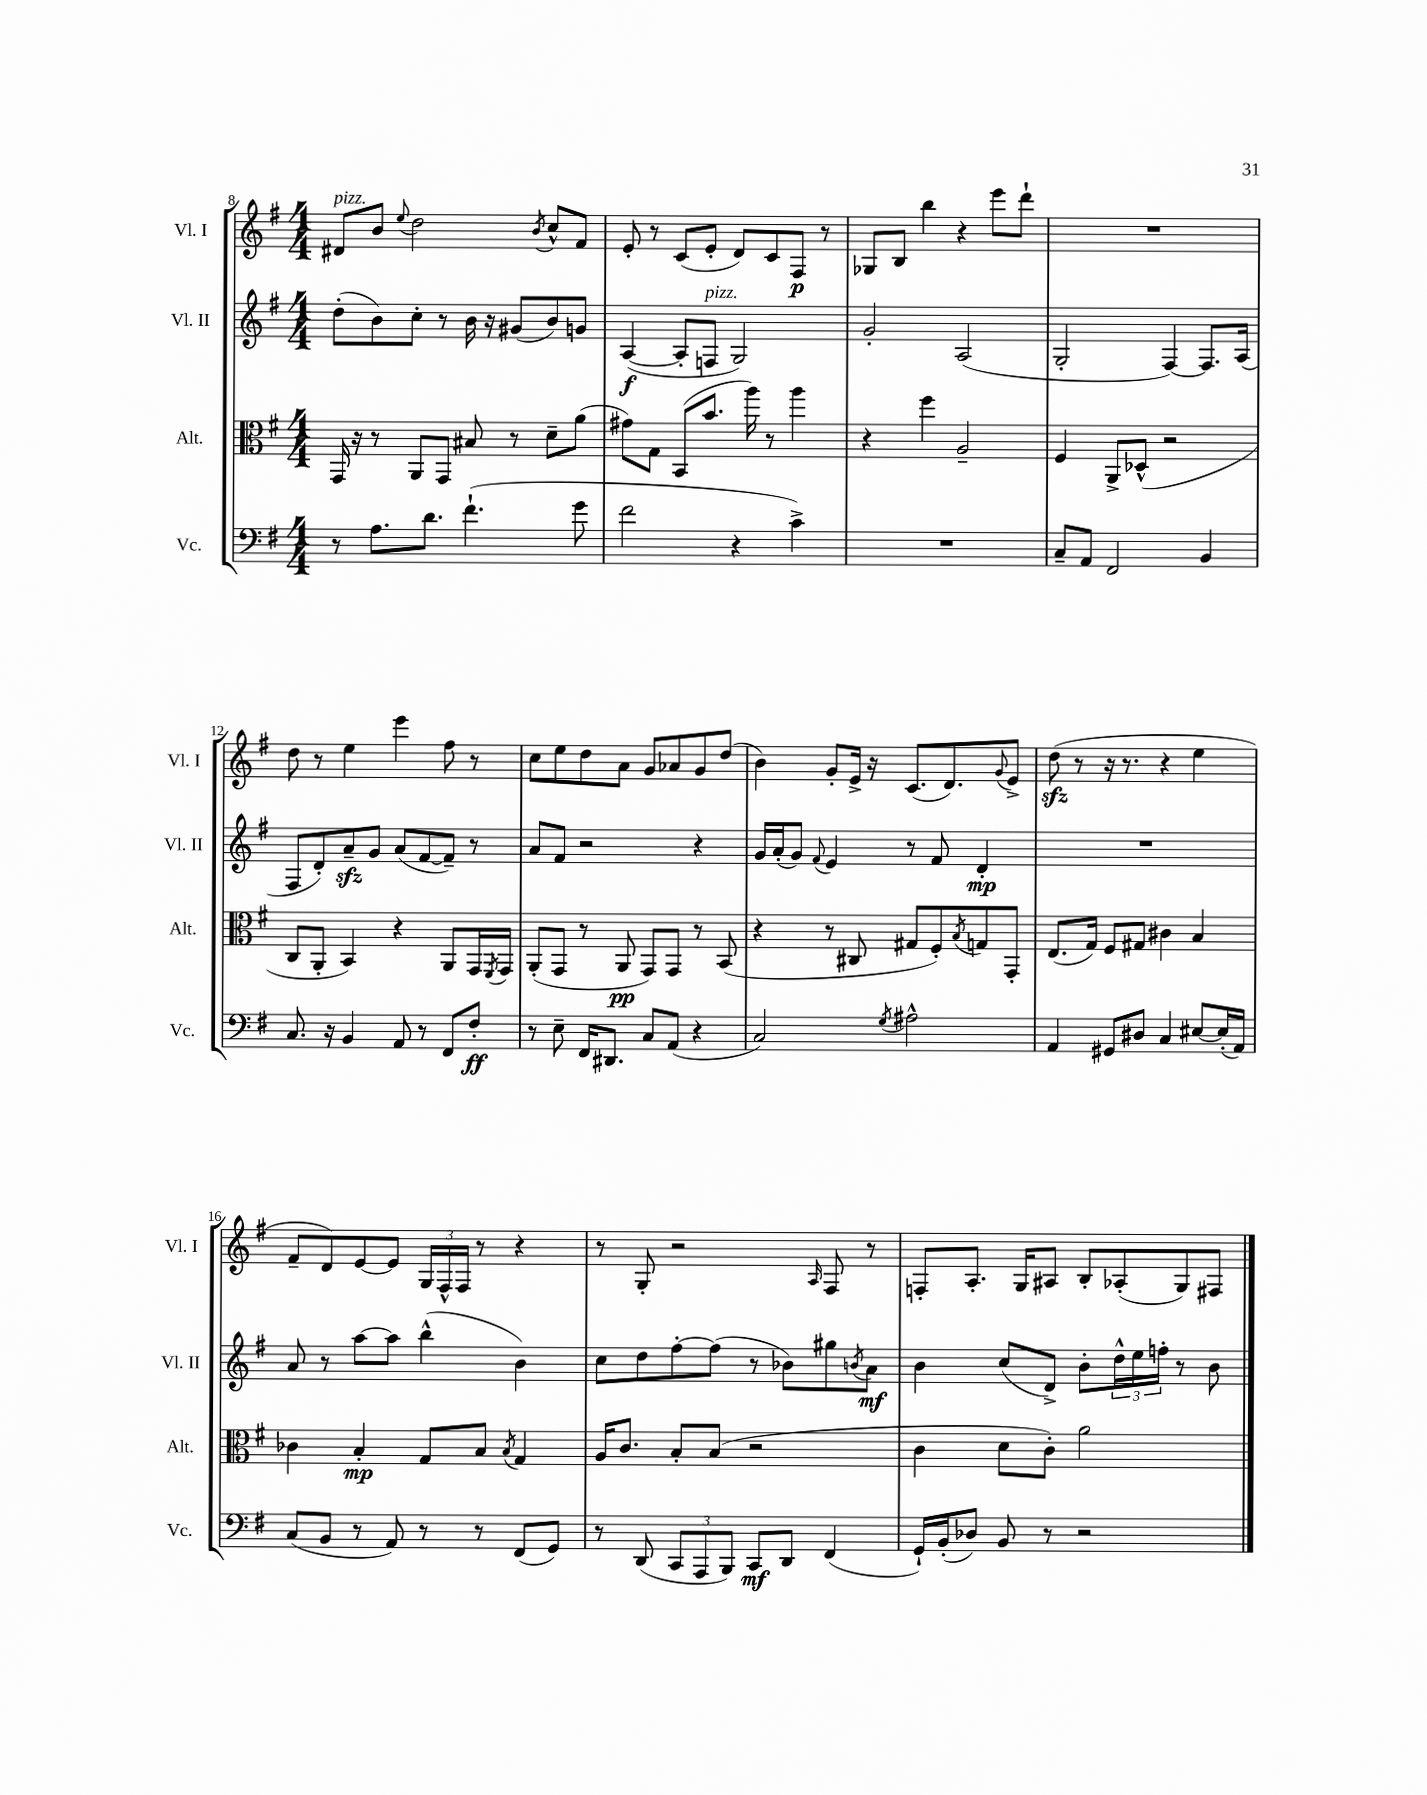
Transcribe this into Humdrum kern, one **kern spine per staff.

**kern	**kern	**kern	**kern
*staff4	*staff3	*staff2	*staff1
*clefF4	*clefC3	*clefG2	*clefG2
*k[f#]	*k[f#]	*k[f#]	*k[f#]
*M4/4	*M4/4	*M4/4	*M4/4
8r	16GG	(8dd'	8d#
.	16r	.	.
8.A	8r	8b)	8b
.	.	.	8qqee
.	8AA	8cc'	2dd
8.d	.	.	.
.	8GG	8r	.
(4.f#`	8B#	16b	.
.	.	16r	.
.	8r	(8g#	.
.	.	.	8qb
.	8d~	8b)	8cc^^
8g	(8a	8g	8f#
=	=	=	=
2f#	8g#)	([4A	8e'
.	8G	.	8r
.	(8BB	8A']	(8c
.	8.b	8F	8e'
4r	.	2G)	8d)
.	16aa)	.	.
.	8r	.	8c
4c^)	4aa	.	8F#
.	.	.	8r
=	=	=	=
1r	4r	2g'	8G-
.	.	.	8B
.	4ff#	.	4bb
.	2A~	(2A	4r
.	.	.	8eee
.	.	.	8ddd`
=	=	=	=
8C~	4F#	2G'	1r
8AA	.	.	.
2FF#	8AA^	.	.
.	(8D-^^	.	.
.	2r	[4F#)	.
4BB	.	8.F#]	.
.	.	(16A	.
=	=	=	=
8.C	8C	8F#	8dd
.	8AA'	8d')	8r
16r	.	.	.
4BB	4BB)	8a~	4ee
.	.	8g	.
8AA	4r	(8a	4eee
8r	.	[8f#	.
8FF#	8AA	8f#~])	8ff#
8F#'	16GG	8r	8r
.	8qFF#	.	.
.	16GG	.	.
=	=	=	=
8r	(8AA'	8a	8cc
8E~	8GG	8f#	8ee
16FF#	8r	2r	8dd
8.DD#	.	.	.
.	8AA	.	8a
8C	8GG)	.	8g
(8AA	8GG	.	8a-
4r	8r	4r	8g
.	(8BB	.	(8dd
=	=	=	=
2C)	4r	16g	4b)
.	.	(16a'	.
.	.	8g)	.
.	.	8qqf#	.
.	8r	4e	8g'
.	8C#	.	16e^
.	.	.	16r
8qG	.	.	.
2A#^^	8G#	8r	(8.c
.	8F#')	8f#	.
.	.	.	8.d)
.	8qB	.	.
.	8G	4d'	.
.	.	.	8qqg
.	8GG'	.	8e^
=	=	=	=
4AA	(8.E	1r	(8dd
.	.	.	8r
.	16G)	.	.
8GG#	8F#	.	16r
.	.	.	8.r
8D#	8G#	.	.
4C	4c#	.	4r
[8E#	4B	.	4ee
(16E#']	.	.	.
16AA)	.	.	.
=	=	=	=
(8C	4c-	8a	8f#~
8BB	.	8r	8d)
8r	4B'	[8aa	[8e
8AA)	.	8aa]	8e]
8r	8G	(4bb^^	24G
.	.	.	24F#^^
.	.	.	24F#
8r	8B	.	8r
.	8qB	.	.
(8FF#	4G	4b)	4r
8GG)	.	.	.
=	=	=	=
8r	16A	8cc	8r
.	8.c	.	.
(8DD	.	8dd	8G'
12CC	8B'	[8ff#'	2r
12AAA	.	.	.
.	(8B	(8ff#]	.
12BBB)	.	.	.
8CC	2r	8r	.
8DD	.	8b-)	.
.	.	.	16qqA
(4FF#	.	8gg#	8F#
.	.	8qb	.
.	.	8a	8r
=	=	=	=
16GG`)	4c	4b	8F'
(16BB'	.	.	.
8D-)	.	.	8.A'
8BB	8d	(8cc	.
.	.	.	16G
8r	8c')	8d^)	8A#
2r	2a	8b'	8B'
.	.	24dd^^	(8A-'
.	.	24ee	.
.	.	24ff'	.
.	.	8r	8G)
.	.	8b	8F#
==	==	==	==
*-	*-	*-	*-
